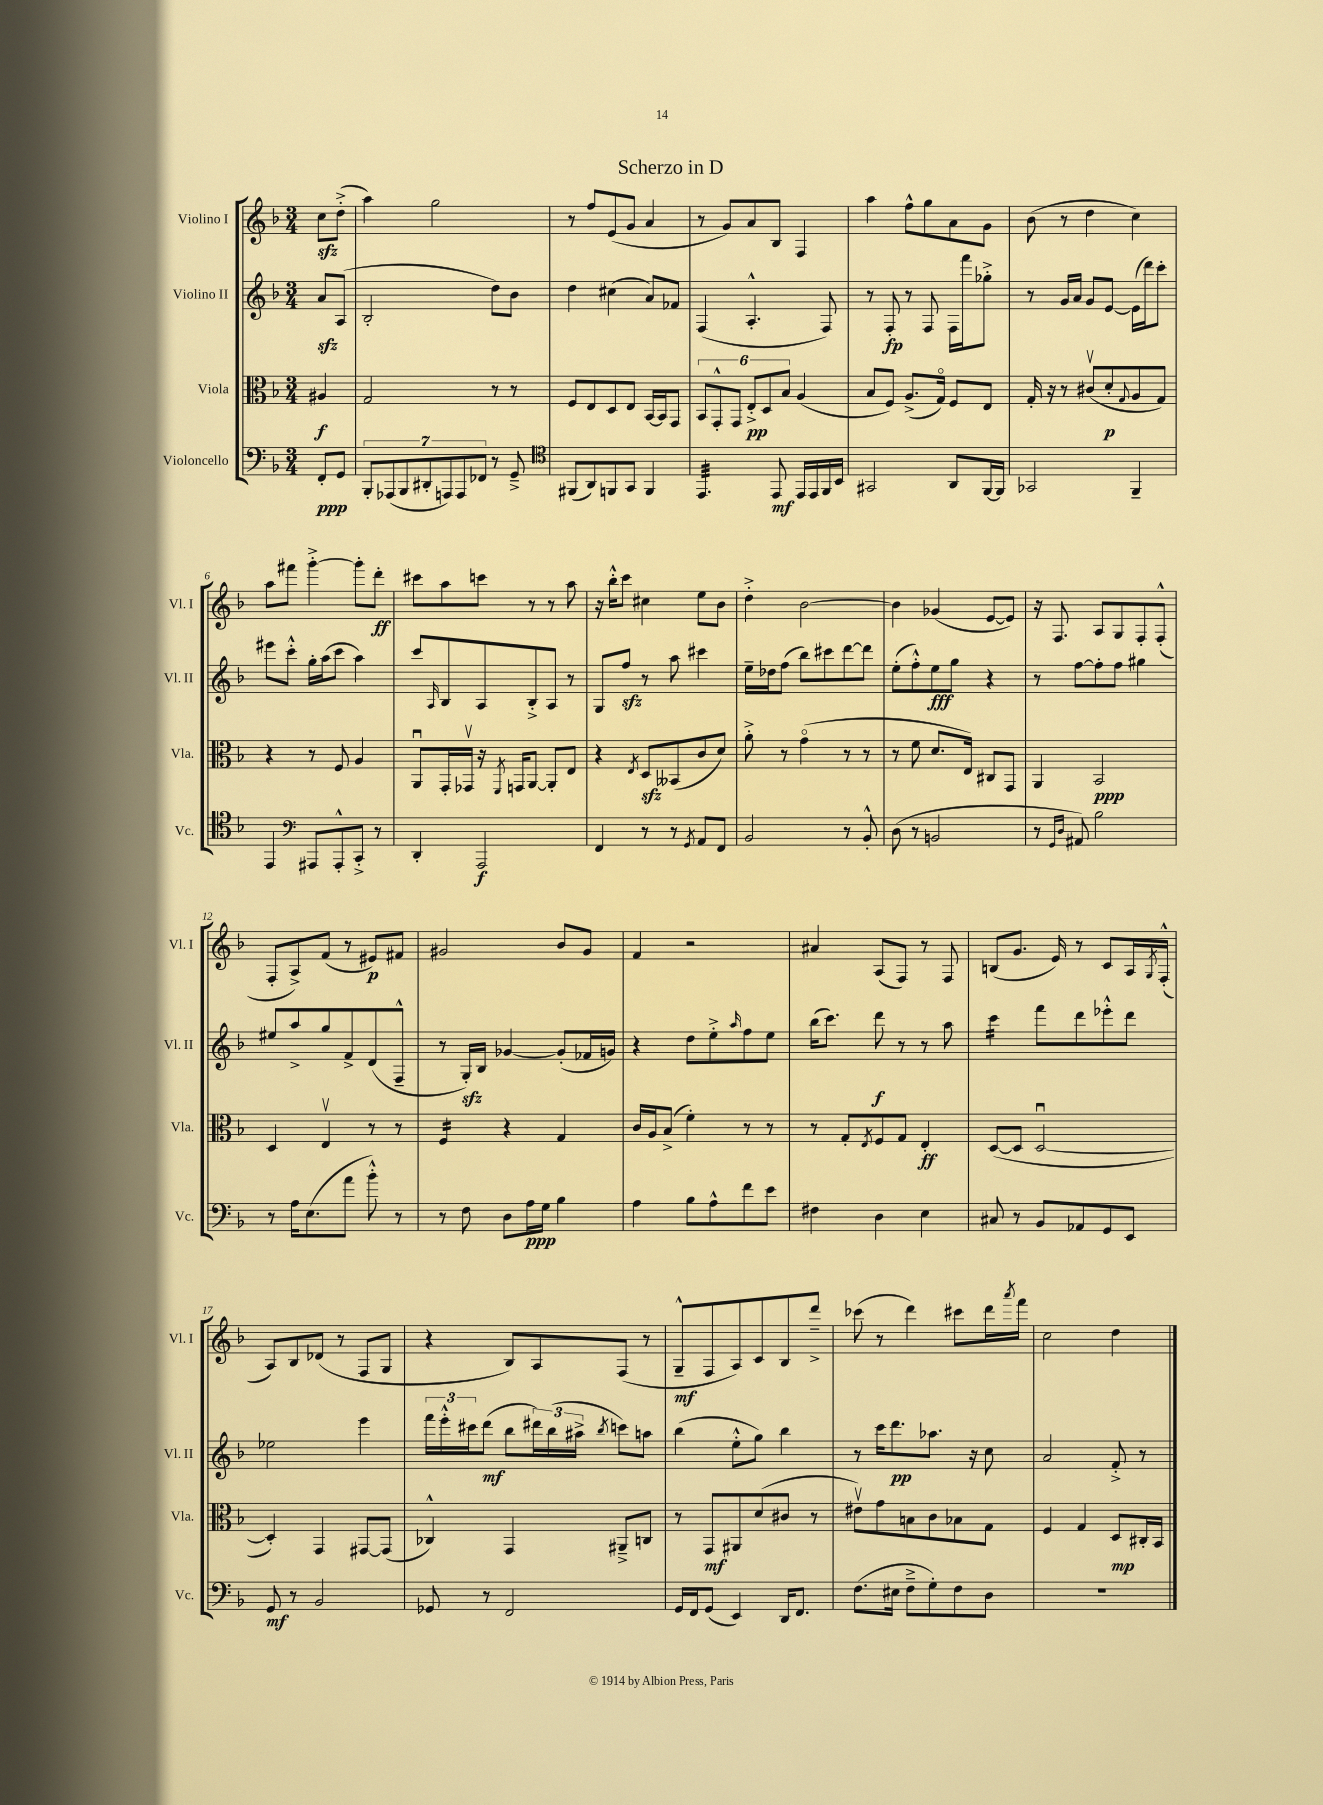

**kern	**kern	**kern	**kern
*staff4	*staff3	*staff2	*staff1
*clefF4	*clefC3	*clefG2	*clefG2
*k[b-]	*k[b-]	*k[b-]	*k[b-]
*M3/4	*M3/4	*M3/4	*M3/4
8FF'	4A#	8a	8cc
8GG	.	(8A	(8dd'^
=	=	=	=
14BBB-'	2G	2B-'	4aa)
(14AAA-	.	.	.
14BBB-	.	.	.
14DD#'	.	.	.
.	.	.	2gg
14AAA)	.	.	.
14AAA	.	.	.
14FF-	.	.	.
8r	8r	8dd)	.
8GG~^	8r	8b-	.
=	=	=	=
*clefC4	*	*	*
(8FF#	8F	4dd	8r
8AA)	8E	.	8ff
8FF	8D	(4cc#	(8e
8GG	8E	.	8g
4FF	[16BB-	8a)	4a
.	16BB-]	.	.
.	8GG	8f-	.
=	=	=	=
4.EE	12BB-	(4F	8r
.	12GG'^^	.	.
.	.	.	8g)
.	12GG	.	.
.	12E'^	4.A'^^	8a
.	12D	.	.
8EE	.	.	8B-
.	12B-	.	.
16EE	(4A	.	4F
16EE	.	.	.
16FF	.	8F)	.
16BB-	.	.	.
=	=	=	=
2GG#	8B-	8r	4aa
.	8F)	8F'	.
.	(8.A^	8r	8ff^^
.	.	8F	8gg
.	16Go)	.	.
8AA	8F	16F	8a
.	.	16fff	.
[16FF	8E	8gg-'^	8g
16FF]	.	.	.
=	=	=	=
2GG-	16G'	8r	(8b-
.	16r	.	.
.	8r	16g	8r
.	.	16a	.
.	(8c#v	8g	4dd
.	8d'	[8e	.
.	8qqG	.	.
4FF~	8A	(16e]	4cc)
.	.	16ddd)	.
.	8G)	8ccc'	.
=	=	=	=
4EE	4r	8eee#	8aa
.	.	8ccc'^^	8fff#
*clefF4	*	*	*
8AAA#	8r	16gg'	[4ggg'^
.	.	(16aa	.
8AAA#'^^	8F	8ccc	.
8CC'^	4A	4aa)	8ggg']
8r	.	.	8ddd'
=	=	=	=
4DD'	8AAu	8ccc	8ccc#
.	.	16qqA	.
.	16GG'	8B-	8aa
.	16GG-v	.	.
2AAA	16r	8A	8ccc
.	8qFF	.	.
.	16GG	.	.
.	[8AA	8B-'^	8r
.	8AA']	8A	8r
.	8E	8r	8aa
=	=	=	=
4FF	4r	8G	16r
.	.	.	16bb-'^^
.	.	8ff	8ccc
.	8qE	.	.
8r	8D	8r	4cc#
8r	(8BB--	8aa	.
8qGG	.	.	.
8AA	8c	4ccc#	8ee
8FF	8d)	.	8b-
=	=	=	=
2BB-	8a'^	16ee~	4dd'^
.	.	16dd-	.
.	8r	(8ff	.
.	(4go	8bb-)	[2b-
.	.	8ccc#	.
8r	8r	[8ddd	.
8BB-'^^	8r	8ddd]	.
=	=	=	=
(8D	8r	(8ee'	4b-]
8r	8f	8ff'^^)	.
2BB	8.d	8ee	(4g-
.	.	8gg	.
.	16E)	.	.
.	8C#	4r	[8e
.	8GG	.	8e])
=	=	=	=
8r	4AA	8r	16r
.	.	.	8.F
16qqGG	.	.	.
16qqD	.	.	.
8AA#)	.	[8ff	.
2B-	2BB-	8ff']	8A
.	.	8ff	8G
.	.	4gg#	8F'
.	.	.	(8F'^^
=	=	=	=
8r	4D	8ee#	8F'
16A	.	8aa^	8A^)
(8.E	.	.	.
.	4Ev	8gg	(8f
8a	.	8f^	8r
8b-'^^)	8r	(8d	8e#)
8r	8r	8F~^^	8f#
=	=	=	=
8r	4F	8r	2g#
8F	.	16G')	.
.	.	16B-	.
8D	4r	[4g-	.
16A	.	.	.
16G	.	.	.
4B-	4G	(8g-']	8b-
.	.	16f-	8g#
.	.	16g)	.
=	=	=	=
4A	16c	4r	4f
.	16A	.	.
.	(8B-^	.	.
8B-	4f')	8dd	2r
8A^^	.	8ee'^	.
.	.	16qqaa	.
8f	8r	8ff	.
8e	8r	8ee	.
=	=	=	=
4F#	8r	(16bb-	4a#
.	.	8.ccc)	.
.	8G'	.	.
.	8qE	.	.
4D	8F	8ddd	(8A
.	8G	8r	8F)
4E	4E'	8r	8r
.	.	8aa	8F
=	=	=	=
8C#	([8D	4ccc	(8B
8r	8D]	.	8.g
8BB-	[2Du	8fff	.
.	.	.	16e)
8AA-	.	8ddd	8r
8GG	.	8eee-'^^	8c
8EE	.	8ddd	16A
.	.	.	8qG
.	.	.	(16F'^^
=	=	=	=
8GG	4D'])	2ee-	8A)
8r	.	.	8B-
2BB-	4GG	.	(8d-
.	.	.	8r
.	[8GG#	4eee	8F
.	(8GG#]	.	8G
=	=	=	=
8GG-	4C-^^)	24fff	4r
.	.	24eee'^^	.
.	.	24ccc#	.
8r	.	(8ddd	.
2FF	4GG	8bb-	8B-)
.	.	24ddd#)	8A
.	.	(24bb-	.
.	.	24aa#^	.
.	.	8qbb-	.
.	8AA#~^	8ccc)	(8F
.	8C	8aa	8r
=	=	=	=
16GG	8r	(4bb-	8G~^^
16FF	.	.	.
(8GG	8GG	.	8F
4EE)	8AA#	8ee'^^	8A)
.	(8d	8gg)	8c
16DD	8c#	4bb-	8B-
8.FF	.	.	.
.	8r	.	8ddd~^
=	=	=	=
(8.F	8e#v)	8r	(8ccc-
.	8g	16ccc	8r
16E#	.	8.ddd	.
8F~^	8B	.	4ddd)
8G')	8c	8.aa-	.
8F	8B-	.	8ccc#
.	.	16r	.
8D	8G	8cc	16ddd
.	.	.	8qaaa
.	.	.	16fff
=	=	=	=
2.r	4F	2a	2cc
.	4G	.	.
.	8D	8f'^	4dd
.	16C#'	8r	.
.	16BB-	.	.
==	==	==	==
*-	*-	*-	*-
